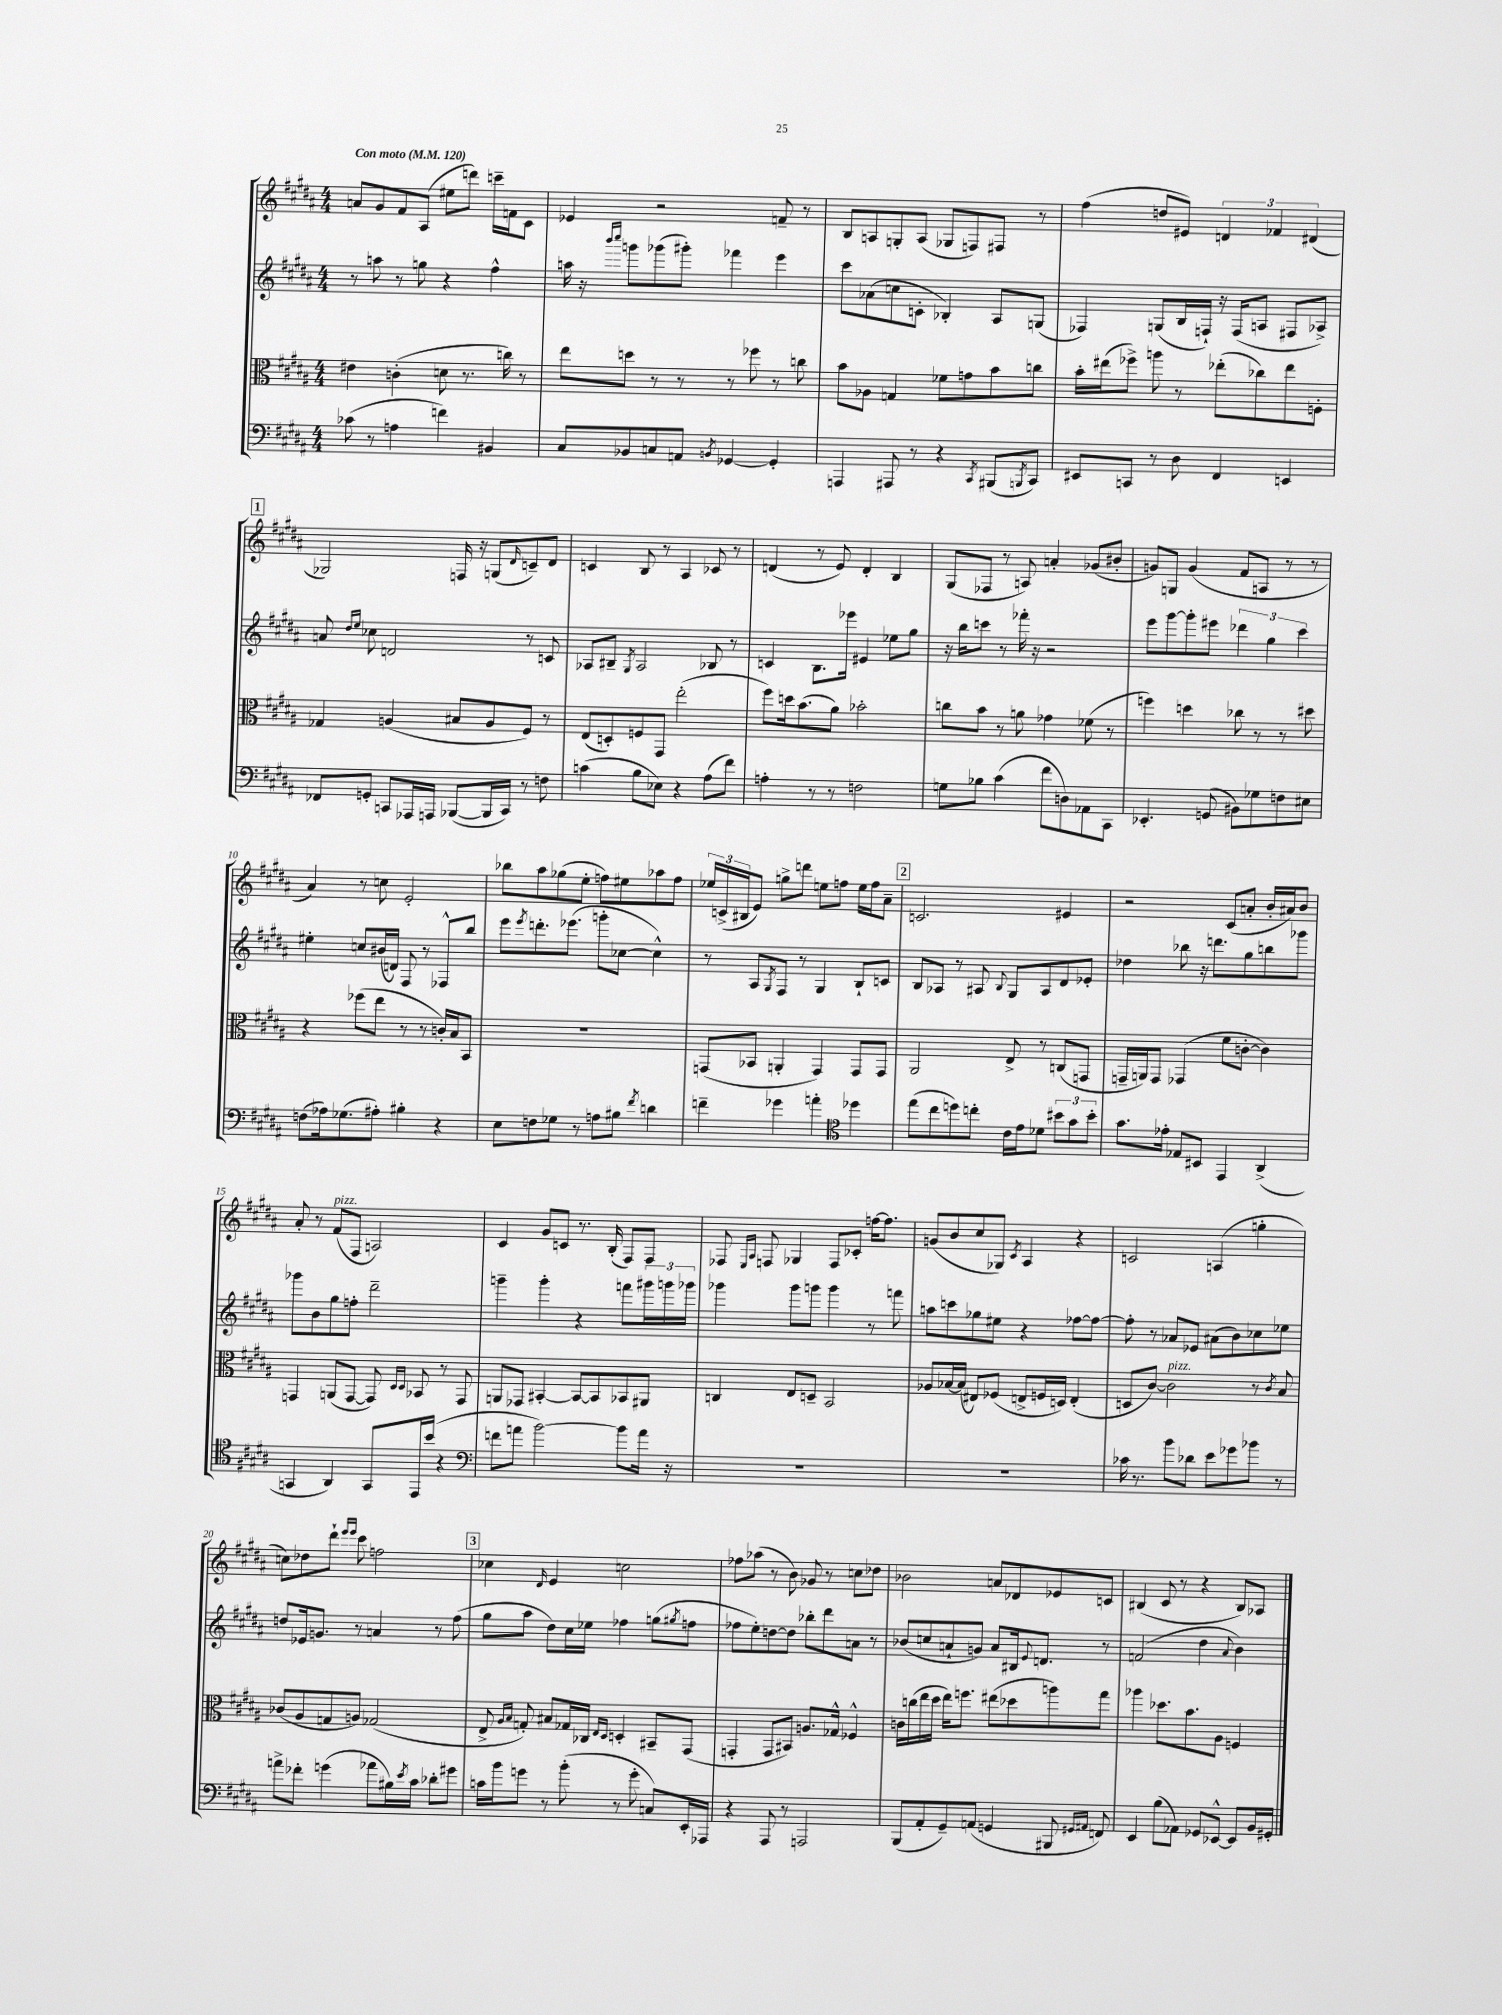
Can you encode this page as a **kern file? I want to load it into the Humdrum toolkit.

**kern	**kern	**kern	**kern
*staff4	*staff3	*staff2	*staff1
*clefF4	*clefC3	*clefG2	*clefG2
*k[f#c#g#d#a#]	*k[f#c#g#d#a#]	*k[f#c#g#d#a#]	*k[f#c#g#d#a#]
*M4/4	*M4/4	*M4/4	*M4/4
*MM120	*MM120	*MM120	*MM120
(8c-\	4e#\	8r	8a/L
8r	.	8aa\	8g#/
4A\	(4c'\	8r	8f#/
.	.	8gg\	(8A#/J
4f\)	8d\	4r	8ee#\L
.	8.r	.	8ddd\J)
4BB#/	.	4ff#^^\	16ccc~\LL
.	16cc\)	.	16f\J
.	8r	.	8c#\J
=	=	=	=
8C#/L	8ee\L	16aa\	4e-/
.	.	16r	.
.	.	16qqbbb/LL	.
.	.	16qqcccc#/JJ	.
8BB-/	8dd\J	8ggg\L	.
8C/	8r	(8ggg-\	2r
8AA/J	8r	8ggg#'\J)	.
8qBB/	.	.	.
[4GG-/	8r	4fff-\	.
.	8ff-\	.	.
4GG-'/]	8r	4eee\	8f~/
.	8cc\	.	8r
=	=	=	=
4AAA/	8b\L	8ccc#\L	8B/L
.	8A-\J	(8a-\	8A/
8AAA#/	4G/	8cc\	8G'/
8r	.	8c'\J	(8A/J
4r	8f-\L	4B-'/)	8G-/L
.	8g\	.	8F/)
8qCC#/	.	.	.
(8BBB#/L	8b\	8A#/L	8F#/J
8qBBB/	.	.	.
8CC#/J)	8cc\J	(8G/J	8r
=	=	=	=
8EE#/L	16b'\LL	4F-/)	(4ff#\
.	(16ee#\J	.	.
8CC/J	8ff-^\J)	.	.
8r	8aa\	(8G/L	8dd/L
8D#\	8r	16B/L	8e#/J)
.	.	16F`/JJ)	.
4FF#/	(8ee-'\L	16r	6d/
.	.	(16F/LK	.
.	8cc-\)	8A/J	.
.	.	.	6f-/
4EE/	8ee-\	8F#/L	.
.	.	.	(6d#/
.	8F'\J	8A-^/J)	.
=	=	=	=
8FF-/L	4G-/	8a/	2G-/)
.	.	16qqdd#/LL	.
.	.	16qqee/JJ	.
8GG'/J	.	8cc-\	.
8CC/L	(4A/	2d/	.
16AAA-/L	.	.	.
16AAA/JJ	.	.	.
([8BBB-/L	8B#/L	.	16F/
.	.	.	16r
16BBB-/]L	8A/	.	(8G/L
16CC/JJ)	.	.	.
.	.	.	16qqd#/
8r	8F#/J)	8r	8c~/)
8F\	8r	8c/	8d#/J
=	=	=	=
(4c\	(8E/L	8A-/L	4c/
.	8D'/)	8B#~/J	.
.	.	8qG#/	.
8B\L	8F/	2A-/	8B/
8E-\J)	8GG#/J	.	8r
4r	(2ee'\	.	4A#/
(8A#\L	.	8B-/	8c-/
8f#\J)	.	8r	8r
=	=	=	=
4A'\	8ff#\L)	4c/	(4d/
.	16dd\k	.	.
.	(8.b\	.	.
8r	.	8.B\L	8r
8r	8a#\J)	.	8e/)
.	.	16eee-\Jk	.
2F\	2b-'\	4e#/	4d'/
.	.	8ee-\L	4B/
.	.	8gg#\J	.
=	=	=	=
8G\L	8cc\L	16r	(8G#/L
.	.	16bb\LK	.
8B-\J	8b\J	8ccc\J	8F-/J
(4c#\	8r	8r	8r
.	8a\	16fff-'\	8A/)
.	.	16r	.
8f#\L	4g-\	2r	4a'/
8D\)	.	.	.
8AA-\	(8f-\	.	(8g-/L
8CC#\J	8r	.	8b#'/J
=	=	=	=
4.EE-'/	4ff\)	8eee\L	8g/L)
.	.	[8ggg#\	8G/J
.	4dd\	8ggg#'\]	(4g/
(8GG/	.	8eee#\J	.
8BB#\L)	8cc-\	6ddd-\	8f#/L
8G-\	8r	.	8A/J
.	.	6gg#\	.
8F\	8r	.	8r
.	.	6ccc#\	.
8E#\J	8dd#\	.	8r
=	=	=	=
(8F\L	4r	4ee#'\	4a#/)
16A-\k)	.	.	.
(8.G-\	.	.	.
.	(8ff-\L	8cc/L	8r
8A#'\J)	8ee\J	(16b#/L	8cc\
.	.	16d/JJ)	.
4B#'\	8r	8F#/	2e'/
.	8r	8r	.
4r	16c'/LL)	8F-^^/L	.
.	16B/J	.	.
.	8BB/J	8bb/J	.
=	=	=	=
8E\L	1r	8eee\L	8bb-\L
.	.	8qeee/	.
8F\	.	8.ddd'\	8aa#\
8G-\J	.	.	(8gg-\
.	.	(8.eee-\J	.
8r	.	.	8ee'\J
8A\L	.	8ggg'\L	8ff\L)
8B#\J	.	[8cc-\J	8ee#\
8qf#/	.	.	.
4d\	.	4cc-^^\])	8aa-\
.	.	.	8ff\J
=	=	=	=
4f~\	(8GG/L	8r	24ee-/LL
.	.	.	(24c^/
.	.	.	24B#/J
.	8BB-/J	8A#/L	8e/J)
.	.	8qG#/	.
4g-\	4AA'/	8F#/J	8gg^\L
.	.	8r	8ddd\J
4a'\	4GG/)	4G#/	8ee\L
.	.	.	8ff\J
*clefC4	*	*	*
4dd-\	8GG/L	8B`/L	16ee\LL
.	.	.	16ff\J
.	8GG/J	8c/J	8a#~\J
=	=	=	=
(8ee\L	2AA#/	8B/L	2.c/
8cc#\	.	8A-/J	.
8dd\)	.	8r	.
8cc'\J	.	8A#/	.
.	.	8qqB/	.
16c#\LL	8E^/	8G#/L	.
16e\J	.	.	.
8d-\J	8r	8A#/	.
12b#\L	(8C/L	8d#/	4e#/
12g#\	.	.	.
.	8GG/J	8e-'/J	.
12b#'\J	.	.	.
=	=	=	=
8.g#\L	16GG~/LL	4dd-\	2r
.	16AA/J)	.	.
.	8GG/J	.	.
16e-'\Jk	.	.	.
8E-/L	(4GG-/	8bb-\	.
8BB#/J	.	16r	.
.	.	8.ddd\L	.
4EE/	8f#\L	.	(8c#/L
.	[8c'\J	8gg#\	8a'/J
(4AA#^/	4c\])	8bb\	16b'/LL
.	.	.	16a#/J)
.	.	8ggg-\J	8b/J
=	=	=	=
4GG/	4GG/	8ggg-\L	8a#'/
.	.	8b\	8r
4AA#/)	(8AA/L	8gg#\	(8f#/L
.	[8GG/J	8ff'\J	8F#/J
8GG/L	8GG/])	2ddd#~\	2A/)
.	16qqD#/LL	.	.
.	16qqD#/JJ	.	.
16EE/L	8BB-/	.	.
(16b/JJ	.	.	.
4r	8r	.	.
.	8GG/	.	.
=	=	=	=
*clefF4	*	*	*
8f\L	8AA/L	4ggg~\	4c#/
8a\J	8GG-/J	.	.
[2b\)	[4BB#'/	4ggg'\	8g#/L
.	.	.	8c/J
.	8BB#/_L	4r	8.r
.	8BB#/]	.	.
.	.	.	(16B'/
8b\]L	8BB-/	8fff\L	8F#/L)
16a\Jk	8AA#/J	24ggg#\L	8F#/J
.	.	24ggg\	.
16r	.	.	.
.	.	24ggg-\JJ	.
=	=	=	=
1r	4C/	4ggg-\	8F-/
.	.	.	16qqE/LL
.	.	.	16qqA#/JJ
.	.	.	8F/
.	8E/L	8ggg-\L	4G-/
.	8D~/J	8ggg\J	.
.	2BB/	4ggg\	8F/L
.	.	.	8c-'/J
.	.	8r	[16ff\LK
.	.	.	8.ff\]J
.	.	8fff\	.
=	=	=	=
1r	8A-/L	8aa\L	(8g/L
.	[16B-/L	8ccc\	8b/
.	(16B-/]JJ	.	.
.	8E#/L)	8gg-\	8cc#/
.	(8F-/J	8ee#\J	8G-/J)
.	.	.	8qc#/
.	8E^/L	4r	4A#/
.	16F/L	.	.
.	16D/JJ)	.	.
.	(4E'/	[8ff-\L	4r
.	.	8ff-\_J	.
=	=	=	=
16c-\	8D/L	8ff-'\]	2c/
8.r	.	.	.
.	[8c#/J)	8r	.
8b\L	2c#\]	8a-/L	.
8d-\J	.	8e-/J	.
8e\L	.	(8a#\L	(4A/
8g-\	.	8b\)	.
8b-\J	8r	8cc-\	4gg'\
.	8qc#/	.	.
8r	8B/	8ee-\J	.
=	=	=	=
8a^\L	(8c-/L	8dd/L	8cc\L)
8f-'\J	8A#/	16e-/k	8dd-\
.	.	8.g/J	.
(4g\	8G/	.	8ddd#`\J
.	.	.	16qqeee/LL
.	.	.	16qqeee/JJ
.	8A/J)	8r	8ccc#\
8a-\L	(2G-/	4a/	2ff\
16B#\L)	.	.	.
8qe/	.	.	.
16c#\JJ	.	.	.
8d-'\L	.	8r	.
8g#\J	.	(8ff#\	.
=	=	=	=
16c\LL	8E^/	8gg#\L	4cc-\
16b\J	.	.	.
.	16qqA#/LL	.	.
.	16qqB/JJ	.	.
8g\J	8G'/)	8aa#\J	.
.	.	.	16qqd#/
8r	8B#/L	8dd#\L)	4e/
(8b'\	16G-/L	16cc#\L	.
.	16C-/JJ	16ee-\JJ	.
.	16qqE/LL	.	.
.	16qqD#/JJ	.	.
8r	4D'/	4ff-\	2cc\
8g'\	.	.	.
8C/L)	8BB#~/L	(8gg\L	.
.	.	8qgg#/	.
16EE'/L	(8GG#/J	8ff\J	.
16AAA-/JJ	.	.	.
=	=	=	=
4r	4GG'/	8ff-\L	8ff-\L
.	.	8ee'\)	(8aa-\J
8AAA#/	8GG/L	[8dd\	8r
8r	8BB#/J)	8dd\]J	8b\)
2AAA/	8.A/L	8bb-'\L	8g-/
.	.	8ddd#\	8r
.	16G-^^/Jk	.	.
.	4F-^^/	8a\J	8cc\L
.	.	8r	8dd-\J
=	=	=	=
(8BBB/L	16c\LL	(8b-/L	2b-\
.	(16cc\	.	.
8AA#'/	16ee\	8cc/	.
.	16dd#\JJ	.	.
8GG#~/)	16ee\LK)	8a`/	.
.	8.ff\J	.	.
(8AA/J	.	8g/J)	.
4GG/	(8ee#\L	8a/L	8a/L
.	8dd-\	16B#/k	8d-/
.	.	8qqe/	.
.	.	8.d/J	.
8BBB#/	8aa\)	.	8e-/
16qqGG#/LL	.	.	.
16qqAA#/JJ	.	.	.
8FF/)	8gg#\J	8r	8c/J
=	=	=	=
4EE/	4aa-\	(2f/	(4B#/
(8B\L	8.dd-\L	.	8c#/
8AA-\J)	.	.	8r
.	8.b\	.	.
8GG-/L	.	4dd#\	4r
[8EE-^^/J	8A#\J	.	.
.	.	8qqa#/	.
8EE-/]L	4F/	4b\)	8B#/L)
16BB/L	.	.	8A-/J
16GG#'/JJ	.	.	.
==	==	==	==
*-	*-	*-	*-
